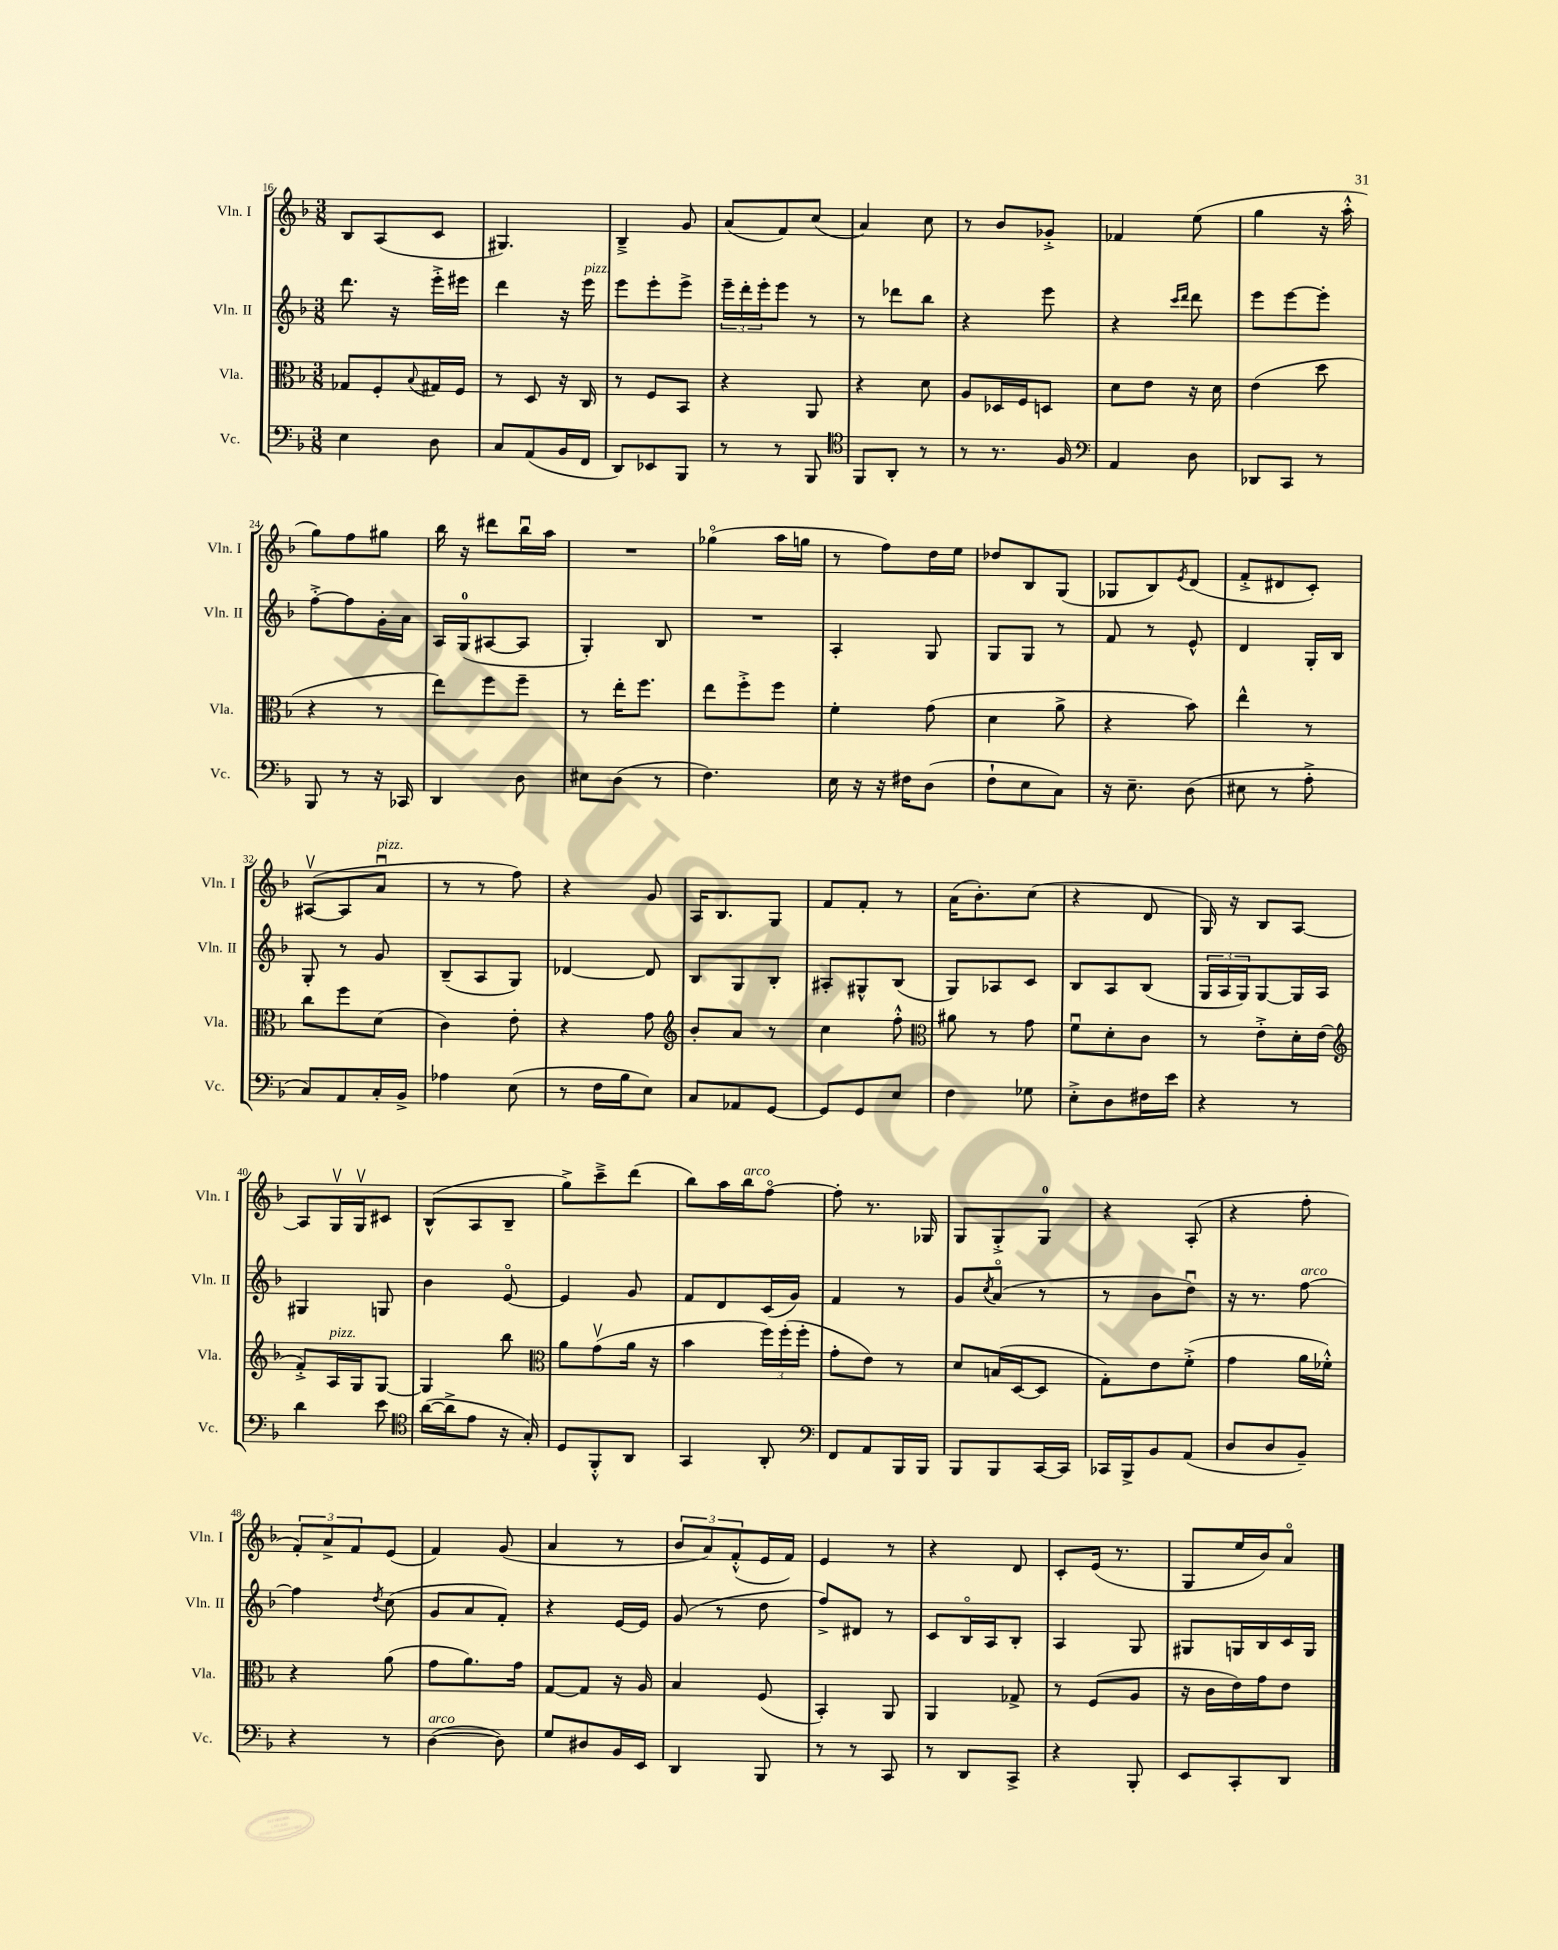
<<
\new StaffGroup <<
\new Staff = "s0" \with { instrumentName = "Vln. I" shortInstrumentName = "Vln. I" } {
    \clef treble \key f \major \numericTimeSignature \time 3/8
    bes8 a8( c'8 |
    gis4.) |
    bes4---> g'8 |
    a'8( f'8) c''8( |
    a'4) c''8 |
    r8 bes'8 ges'8-.-> |
    fes'4 e''8( |
    g''4 r16 a''16-.-^ |
    g''8) f''8 gis''8 |
    bes''16 r16 dis'''8 bes''16\downbow a''16 |
    R4. |
    ges''4\flageolet( a''16 g''16 |
    r8 f''8) d''16 e''16 |
    des''8 bes8 g8( |
    ges8 bes8) \acciaccatura { e'8 } d'8( |
    f'8-.-> dis'8 c'8-.) |
    ais8~\upbow( ais8 a'8\downbow^\markup { \italic "pizz." } |
    r8 r8 f''8) |
    r4 g'8 |
    a16 bes8. g8 |
    f'8 f'8-. r8 |
    a'16( bes'8.-.) c''8( |
    r4 d'8 |
    g16) r16 bes8 a8~ |
    a8 g16\upbow g16\upbow cis'8 |
    bes8-^( a8 bes8-- |
    g''8->) c'''8---> d'''8( |
    bes''8) a''16 bes''16^\markup { \italic "arco" } f''8~\flageolet |
    f''8-. r8. ges16 |
    g8 g8-.-> g8-0 |
    r4 a8-.( |
    r4 f''8-. |
    \tuplet 3/2 { f'8-.) a'8-> f'8 } e'8( |
    f'4) g'8( |
    a'4 r8 |
    \tuplet 3/2 { bes'8 a'8) f'8-.-^( } e'16 f'16) |
    e'4 r8 |
    r4 d'8 |
    c'8-. e'16( r8. |
    g8 e''16 bes'16) a'8\flageolet \bar "|." |
}
\new Staff = "s1" \with { instrumentName = "Vln. II" shortInstrumentName = "Vln. II" } {
    \clef treble \key f \major \numericTimeSignature \time 3/8
    d'''8. r16 e'''16-.-> eis'''16 |
    d'''4 r16 e'''16^\markup { \italic "pizz." } |
    e'''8 e'''8-. e'''8-> |
    \tuplet 3/2 { e'''16-- d'''16-. e'''16-. } e'''8 r8 |
    r8 des'''8 bes''8 |
    r4 e'''8 |
    r4 \grace { c'''16 d'''16 } d'''8 |
    e'''8 e'''8~ e'''8-. |
    f''8~-.-> f''8 g'16-. a'16 |
    a16 g16-0( ais8~ ais8 |
    g4-.) bes8 |
    R4. |
    a4-. g8 |
    g8 g8 r8 |
    f'8 r8 e'8-^ |
    d'4 g16-. bes16 |
    g8-. r8 g'8 |
    bes8--( a8 g8) |
    des'4~ des'8 |
    bes8 g8 bes8-. |
    ais8-. gis8-^ bes8( |
    g8) aes8 c'8 |
    bes8 a8 bes8( |
    \tuplet 3/2 { g16 a16 g16) } g8~ g16 a16 |
    gis4 g8 |
    bes'4 e'8~\flageolet |
    e'4 g'8 |
    f'8 d'8 c'16( g'16) |
    f'4 r8 |
    g'8 \acciaccatura { c''8 } a'8\flageolet( r8 |
    r8 bes'8 d''8\downbow) |
    r16 r8. f''8~^\markup { \italic "arco" } |
    f''4 \acciaccatura { d''8 } c''8( |
    g'8 a'8 f'8-.) |
    r4 e'16~ e'16 |
    g'8( r8 d''8 |
    f''8->) dis'8 r8 |
    c'8 bes16\flageolet a16 bes8-. |
    a4 g8 |
    gis8 g16 bes16 c'16 g16 \bar "|." |
}
\new Staff = "s2" \with { instrumentName = "Vla." shortInstrumentName = "Vla." } {
    \clef alto \key f \major \numericTimeSignature \time 3/8
    ges8 f8-. \appoggiatura { bes8 } gis16 f16 |
    r8 d8 r16 c16 |
    r8 f8 bes,8 |
    r4 a,8 |
    r4 d'8 |
    a8 des16 f16 d8 |
    d'8 e'8 r16 d'16 |
    e'4( d''8 |
    r4 r8 |
    e''8) f''8 f''8-- |
    r8 e''16-. f''8. |
    e''8 f''8-.-> f''8 |
    f'4-. g'8( |
    d'4 a'8-> |
    r4 bes'8) |
    e''4-^ r8 |
    c''8 f''8 d'8( |
    c'4) e'8-. |
    r4 g'8 |
    \clef treble bes'8-. a'8 r8 |
    c''4 f''8-.-^ |
    \clef alto ais'8 r8 g'8 |
    f'8\downbow d'8-. c'8 |
    r8 e'8-.-> d'16-. e'16( |
    \clef treble f'8-.->) a16^\markup { \italic "pizz." } g16 g8~ |
    g4 bes''8 |
    \clef alto a'8 g'8\upbow( a'16 r16 |
    bes'4 \tuplet 3/2 { f''16) f''16-.( f''16-. } |
    g'8-. e'8) r8 |
    d'8 b16( d16~ d8 |
    g8-.) e'8 f'8-.->( |
    g'4 a'16 fes'16-.-^) |
    r4 a'8( |
    g'8 a'8.) g'16 |
    g8~ g8 r16 a16 |
    bes4 f8( |
    bes,4-.) a,8 |
    a,4 ges8-> |
    r8 f8( a8 |
    r16 c'16 e'16) g'16 e'8 \bar "|." |
}
\new Staff = "s3" \with { instrumentName = "Vc." shortInstrumentName = "Vc." } {
    \clef bass \key f \major \numericTimeSignature \time 3/8
    e4 d8 |
    c8 a,8( bes,16 f,16 |
    d,8) ees,8 bes,,8 |
    r8 r8 bes,,8 |
    \clef tenor f,8 a,8-. r8 |
    r8 r8. f16 |
    \clef bass a,4 d8 |
    des,8 c,8 r8 |
    bes,,8 r8 r16 ces,16 |
    d,4 d8 |
    eis8 d8( r8 |
    f4.) |
    e16 r16 r16 fis16 d8( |
    f8-! e8 c8) |
    r16 e8.-- d8( |
    eis8 r8 a8-.-> |
    c8) a,8 c16-. bes,16-> |
    aes4 e8( |
    r8 f16 bes16 e8) |
    c8 aes,8 g,8~ |
    g,8 g,8 e8 |
    f4 ges8 |
    e8-.-> d8 fis16 e'16 |
    r4 r8 |
    d'4 e'8 |
    \clef tenor a'16~( a'16-> e'8 r16 g16-.) |
    d8 f,8-.-^ a,8 |
    g,4 a,8-. |
    \clef bass f,8 a,8 bes,,16 bes,,16 |
    bes,,8 bes,,8 c,16~ c,16 |
    ces,16 bes,,16-> bes,8 a,8( |
    d8 d8 bes,8--) |
    r4 r8 |
    d4~^\markup { \italic "arco" }( d8) |
    g8 dis8 bes,16 e,16 |
    d,4 bes,,8 |
    r8 r8 c,8 |
    r8 d,8 c,8-> |
    r4 bes,,8-. |
    e,8 c,8-. d,8 \bar "|." |
}
>>
>>
\layout { \context { \Score currentBarNumber = #16 } }
